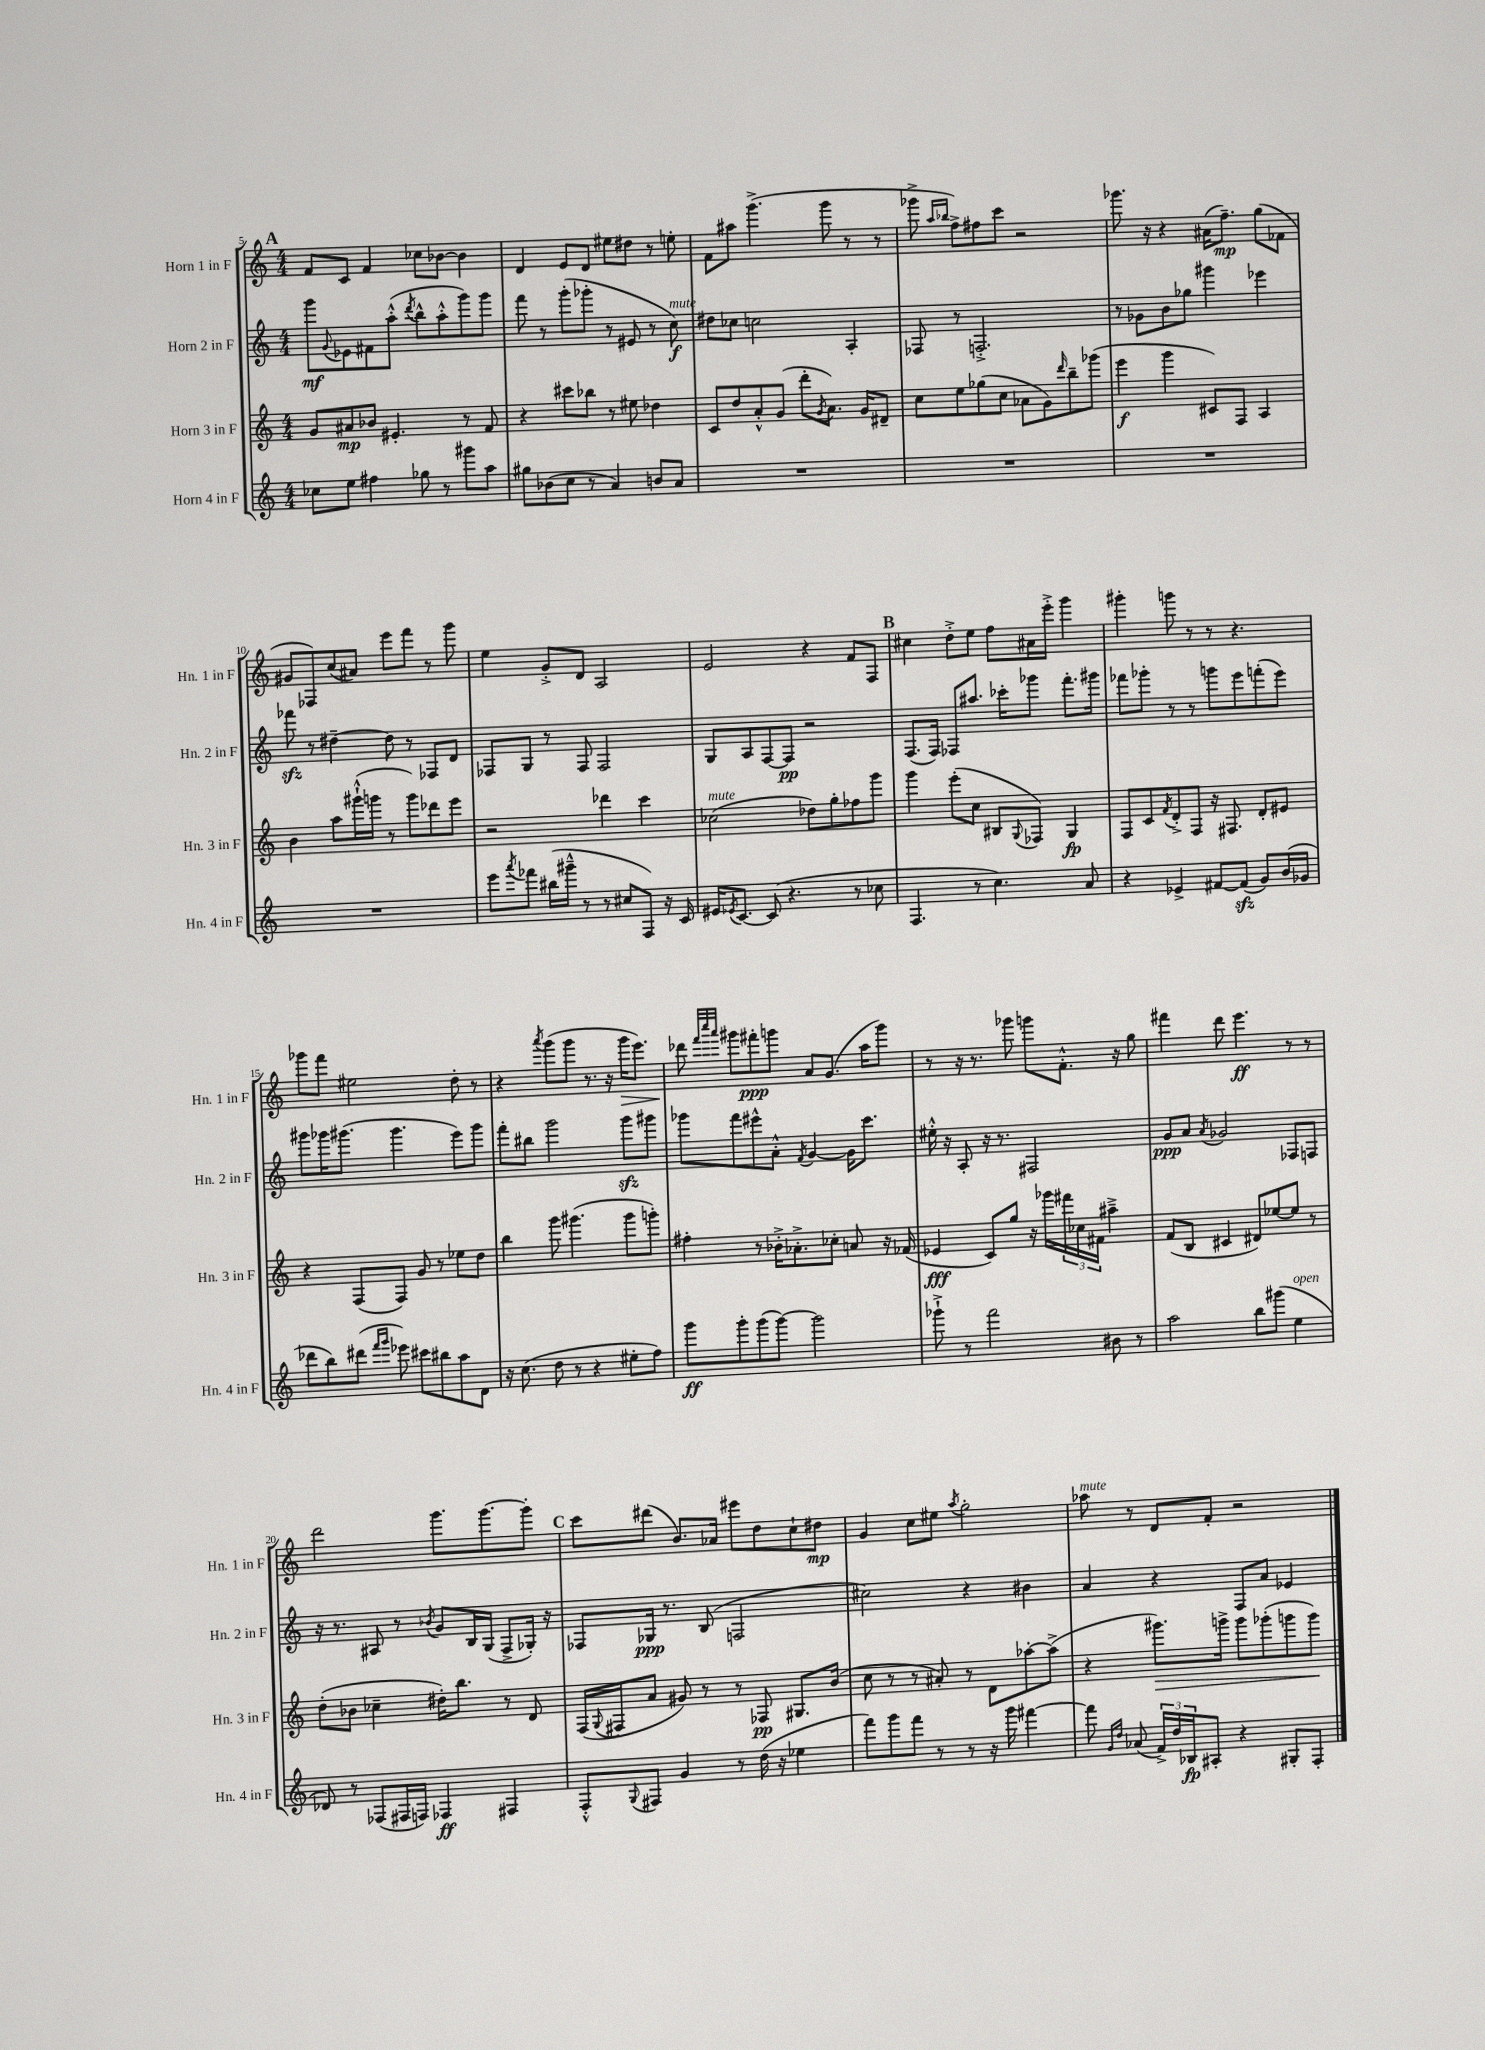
<<
\new StaffGroup <<
\new Staff = "s0" \with { instrumentName = "Horn 1 in F" shortInstrumentName = "Hn. 1 in F" } {
    \clef treble \key c \major \numericTimeSignature \time 4/4
    \mark \markup { \bold "A" } f'8 c'8 f'4 ces''8 bes'8~ bes'4 |
    d'4 e'8 d'8 eis''8 dis''8 r8 e''8-. |
    f'8 ais''8 g'''4.->( g'''8 r8 r8 |
    ges'''8-> \grace { a''16 bes''16 } f''8->) fis''8 c'''8 r2 |
    ges'''8. r16 r4 ais'16( f''8.--\mp) g''8( fes'8 |
    gis'8 fes8) c''8( ais'8) e'''8 f'''8 r8 g'''8 |
    e''4 g'8-.-> d'8 a2 |
    e'2 r4 f'8 f8 |
    \mark \markup { \bold "B" } cis''4 d''8-.-> e''8 f''8 ais'16 e'''16-.-> g'''4 |
    gis'''4-. g'''8 r8 r8 r4. |
    ges'''8 f'''8 eis''2 d''8-. r8 |
    r4 \acciaccatura { a'''8 } g'''8( g'''8 r8. r16 g'''16\> e'''8.) |
    des'''8\! \grace { f'''32 c''''32 a'''32 } gis'''8 fis'''8-.\ppp g'''8 a'8 g'8.( a''16 g'''8) |
    r8 r16 r8. ges'''8 g'''8 f'8.-.-^ r16 g''8 |
    fis'''4 d'''8 e'''4.\ff r8 r8 |
    d'''2 g'''8. g'''8.~ g'''8-. |
    \mark \markup { \bold "C" } c'''8 dis'''8( b'8.) aes'16 eis'''8 d''8 c''8-! dis''8\mp |
    g'4 c''8 eis''8 \acciaccatura { a''8 } g''2-. |
    aes''8^\markup { \italic "mute" } r8 d'8 f'8-. r2 \bar "|." |
}
\new Staff = "s1" \with { instrumentName = "Horn 2 in F" shortInstrumentName = "Hn. 2 in F" } {
    \clef treble \key c \major \numericTimeSignature \time 4/4
    \mark \markup { \bold "A" } g'''8\mf \appoggiatura { g'8 } ees'8 fis'8 a''8-.-^( \acciaccatura { d'''8 } b''8-^ a''8-.-^ g'''8) g'''8 |
    f'''8 r8 g'''8-.( ges'''8-. r8 eis'8 r8 c''8\f^\markup { \italic "mute" }) |
    dis''8 ces''8 c''2 a4-. |
    fes8 r8 f2.-.-> |
    r8 ges'8 b'8 ges''8 gis'''4 ees'''4 |
    fes'''8\sfz r8 dis''4~-- dis''8 r8 fes8 d'8 |
    fes8 g8 r8 fes8 fes2 |
    g8 a8 f8~ f8\pp r2 |
    \mark \markup { \bold "B" } f8.( f16) fes8 ais''8. ces'''16-. ges'''8 f'''8.-. gis'''16 |
    fes'''8 ges'''8-. r8 r8 g'''8 e'''8 f'''8-.( e'''8) |
    gis'''8 ges'''16 gis'''8.( gis'''4. e'''8) gis'''8 |
    f'''8-. bis''8 g'''2 g'''8\sfz gis'''8 |
    ges'''8 f'''8 eis'''8-^ a'8-.-^ \acciaccatura { f'8 } g'4~ g'16 c'''8. |
    eis''16-.-^ r16 a8-. r16 r8. fis2 |
    g'8\ppp a'8 \acciaccatura { a'8 } ges'2 fes8 f8 |
    r16 r8. ais8 r8 \acciaccatura { bes'8 } g'8 b16 g16( f8-> ges16-.) r16 |
    \mark \markup { \bold "C" } fes8 ges16\ppp r8. b8( f2 |
    cis''2) r4 bis'4 |
    a'4 r4 f8 a'8 ees'4 \bar "|." |
}
\new Staff = "s2" \with { instrumentName = "Horn 3 in F" shortInstrumentName = "Hn. 3 in F" } {
    \clef treble \key c \major \numericTimeSignature \time 4/4
    \mark \markup { \bold "A" } g'8 ais'8\mp bes'8 eis'4.-. r8 f'8 |
    r4 cis'''8 bes''8 r8 eis''8 des''4 |
    c'8 d''8 a'8-.-^ g'8( d'''8-. \acciaccatura { g'8 } a'8.) g'16 dis'8-- |
    c''8 e''8 ges''8( c''8 aes'8 g'8) \grace { d'''16 } b''8-- ges'''8( |
    e'''4\f g'''4 cis'8) f8 a4 |
    b'4 a''8 gis'''16-!-^( g'''16 r8 g'''8) des'''8 e'''8 |
    r2 des'''4 c'''4 |
    ces''2^\markup { \italic "mute" }( des''8) g''8-. fes''8 g'''8 |
    \mark \markup { \bold "B" } g'''4 e'''8-.( c''8 bis8 \appoggiatura { g8 } fes8) g4\fp |
    f8 c'8 \acciaccatura { f'8 } d'8-.-> f8 r16 fis8. d'8-. eis'8 |
    r4 f8( f8) g'8 r8 ees''8 d''8 |
    b''4 g'''8 gis'''4.( gis'''8 g'''8-.) |
    fis''4-. r8 bes'16-.-> aes'8.-.-> ces''8-. a'8 r16 fes'16( |
    ees'4\fff c'8) g''8 r16 ges'''16 \tuplet 3/2 { fis'''16 ces''16 fis'16 } ais''4---> |
    f'8( b8 cis'4 dis'8) ees''8~ ees''8 r8 |
    d''8-.( bes'8 ces''4-- dis''16-.) b''8. r8 d'8 |
    \mark \markup { \bold "C" } f16( \appoggiatura { g8 } fis16 a'8 gis'8) r8 r8 fes8\pp gis8. b'16( |
    c''8 r8 r8 ais'8-.) r8 d'8 aes''8~-. aes''8->( |
    r4 gis'''8.\>) g'''16-> g'''8 ges'''8-.( g'''8 g'''8\!) \bar "|." |
}
\new Staff = "s3" \with { instrumentName = "Horn 4 in F" shortInstrumentName = "Hn. 4 in F" } {
    \clef treble \key c \major \numericTimeSignature \time 4/4
    \mark \markup { \bold "A" } ces''8 e''8 fis''4 ges''8 r8 gis'''8 a''8 |
    gis''8 bes'8( c''8 r8 a'4) b'8 a'8 |
    R1 |
    R1 |
    R1 |
    R1 |
    e'''8 \acciaccatura { a'''8 } fes'''8 bis''16( gis'''16---^ r8 r8 cis''8 f8) r16 c'16 |
    eis'16 \acciaccatura { ees'8 } c'8.~ c'8( r4. r8 ces''8 |
    \mark \markup { \bold "B" } f4. r8 c''4.) a'8 |
    r4 ees'4-> fis'8~ fis'8\sfz( g'8) b'16( ges'16 |
    des'''8 b''8) dis'''8( \grace { f'''16 g'''16 } ees'''8) cis'''8 bis''8 a''8 d'8 |
    r16 c''8.( d''8 r8 r4 eis''8-. f''8) |
    g'''8\ff g'''8-. g'''8( g'''8~) g'''2 |
    ges'''8-!-> r8 f'''2 bis'8 r8 |
    a''2 b''8 gis'''8( e''4^\markup { \italic "open" } |
    des'8) r8 fes8( fis16 f16) fes4\ff fis4 |
    \mark \markup { \bold "C" } f8-.-^ \appoggiatura { g8 } fis8 g'4 r8 d''16( r16 ees''4 |
    f'''8) g'''8 f'''8 r8 r8 r16 g'''16 fis'''4~ |
    fis'''8 \grace { g'16 d''16 } aes'8( \tuplet 3/2 { f'16->) d''16 bes16\fp } ais8-. r4 gis8-. f8-. \bar "|." |
}
>>
>>
\layout { \context { \Score currentBarNumber = #5 } }
